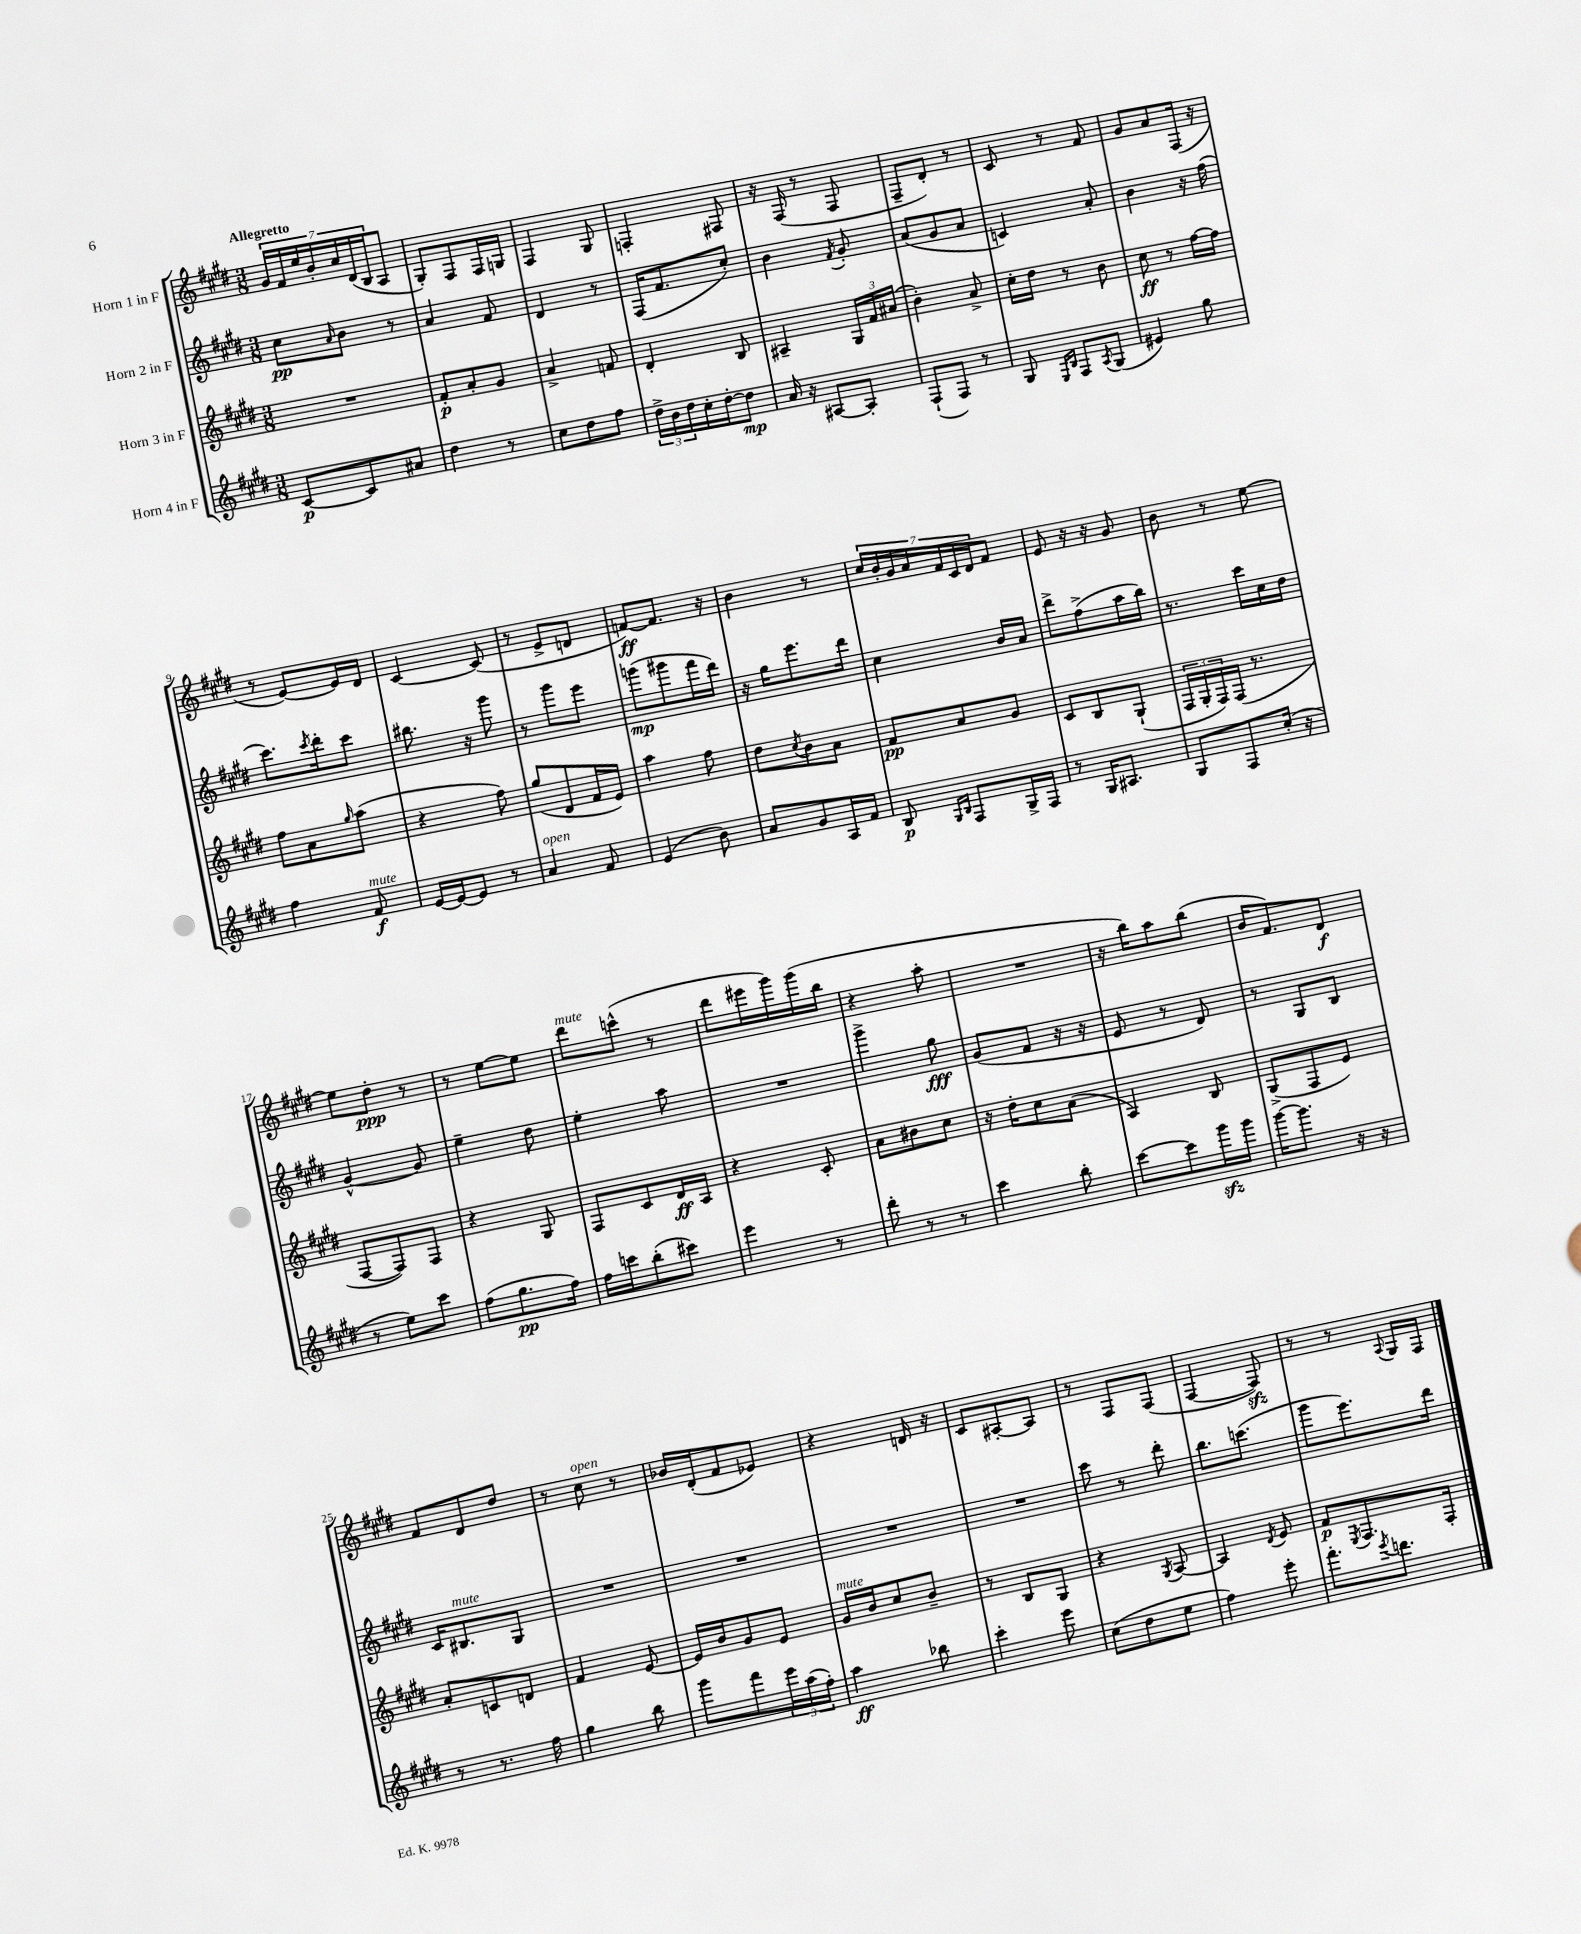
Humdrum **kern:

**kern	**dynam	**kern	**dynam	**kern	**dynam	**kern	**dynam
*part4	*part4	*part3	*part3	*part2	*part2	*part1	*part1
*staff4	*staff4	*staff3	*staff3	*staff2	*staff2	*staff1	*staff1
*I"Horn 4 in F	*	*I"Horn 3 in F	*	*I"Horn 2 in F	*	*I"Horn 1 in F	*
*clefG2	*	*clefG2	*	*clefG2	*	*clefG2	*
*k[f#c#g#d#]	*	*k[f#c#g#d#]	*	*k[f#c#g#d#]	*	*k[f#c#g#d#]	*
*M3/8	*	*M3/8	*	*M3/8	*	*M3/8	*
=1	=1	=1	=1	=1	=1	=1	=1
!	!	!	!	!	!	!LO:TX:a:B:t=Allegretto	!
[8c#/L	p	4.r	.	8cc#\L	pp	28g#/LL	.
.	.	.	.	.	.	28f#/	.
.	.	.	.	.	.	28ee/	.
.	.	.	.	.	.	28b'/	.
.	.	.	.	16qqa/	.	.	.
8c#/]	.	.	.	8b\J	.	.	.
.	.	.	.	.	.	28cc#/	.
.	.	.	.	.	.	(28d#/	.
.	.	.	.	.	.	28B/J	.
8a#X/J	.	.	.	8r	.	8A/J	.
=2	=2	=2	=2	=2	=2	=2	=2
4dd#\	.	8f#'/L	p	4a/	.	8G#'/L)	.
.	.	8a'/	.	.	.	8F#/	.
8r	.	8g#/J	.	8f#/	.	16F#/L	.
.	.	.	.	.	.	16Gn/JJ	.
=3	=3	=3	=3	=3	=3	=3	=3
8cc#\L	.	4a^/	.	4d#/	.	4F#/	.
8dd#\	.	.	.	.	.	.	.
8ff#\J	.	8fn/	.	8r	.	8G#/	.
=4	=4	=4	=4	=4	=4	=4	=4
24dd#^\LL	.	4d#'/	.	(16F#/KL	.	4Fn'/	.
24b\	.	.	.	.	.	.	.
.	.	.	.	8.f#/	.	.	.
24dd#\	.	.	.	.	.	.	.
16cc#'\	.	.	.	.	.	.	.
[16dd#'\J	.	.	.	.	.	.	.
8dd#\J]	mp	8B/	.	8cc#'/J)	.	8F#X/	.
=5	=5	=5	=5	=5	=5	=5	=5
16a/	.	4A#X~/	.	4b\	.	16r	.
16r	.	.	.	.	.	(16F#/	.
[8A#X/L	.	.	.	.	.	8r	.
.	.	.	.	8qf#/	.	.	.
8A#'/J]	.	24G#/LL	.	8g#'/	.	8F#/	.
.	.	24f#/	.	.	.	.	.
.	.	(24a#X/JJ	.	.	.	.	.
=6	=6	=6	=6	=6	=6	=6	=6
(8F#`/L	.	4b'\)	.	(8a/L	.	8F#~/L	.
8F#/J)	.	.	.	8g#/	.	8d#'/J)	.
8r	.	8a^/	.	8a/J	.	8r	.
=7	=7	=7	=7	=7	=7	=7	=7
8G#/	.	16cc#'\LL	.	4cn/)	.	8c#/	.
.	.	16dd#\JJ	.	.	.	.	.
16qqE/LL	.	.	.	.	.	.	.
16qqB/JJ	.	.	.	.	.	.	.
8F#/L	.	8r	.	.	.	8r	.
8qA/	.	.	.	.	.	.	.
(8G#/J	.	8b\	.	8a'/	.	8f#/	.
=8	=8	=8	=8	=8	=8	=8	=8
4e#X/)	.	8cc#\	ff	4b\	.	8g#/L	.
.	.	8r	.	.	.	8a/	.
8gg#\	.	[16ff#\LL	.	16r	.	(16F#/Jk	.
.	.	16ff#\JJ]	.	(16ff#\	.	16r	.
!!LO:LB:g=z
=9	=9	=9	=9	=9	=9	=9	=9
4ff#\	.	8ff#\L	.	8.ccc#\L)	.	8r	.
.	.	8a\	.	.	.	[8e/L)	.
.	.	.	.	8qccc#/	.	.	.
.	.	.	.	16ddd#'\k	.	.	.
.	.	16qqgg#/	.	.	.	.	.
!LO:TX:a:i:t=mute	!	!	!	!	!	!	!
8f#/	f	(8aa\J	.	8ccc#\J	.	16e/L]	.
.	.	.	.	.	.	16d#/JJ	.
=10	=10	=10	=10	=10	=10	=10	=10
[16e/LL	.	4r	.	8.bb#X\	.	[4c#/	.
16e/J_	.	.	.	.	.	.	.
8e/J]	.	.	.	.	.	.	.
.	.	.	.	16r	.	.	.
8r	.	8ff#\)	.	8ggg#\	.	(8c#/]	.
=11	=11	=11	=11	=11	=11	=11	=11
!LO:TX:a:i:t=open	!	!	!	!	!	!	!
4a/	.	(8gg#/L	.	8r	.	8r	.
.	.	8d#/	.	8ggg#\L	.	8e^/L	.
8f#/	.	16f#/L	.	8eee\J	.	8dn/J	.
.	.	16e/JJ)	.	.	.	.	.
=12	=12	=12	=12	=12	=12	=12	=12
(4e/	.	4aa\	.	(8gggn\L	mp	[8fn/L)	ff
.	.	.	.	8ggg#X\	.	8.f/J]	.
8b\)	.	8ff#\	.	16fff#\L	.	.	.
.	.	.	.	16ddd#\JJ)	.	16r	.
=13	=13	=13	=13	=13	=13	=13	=13
8a/L	.	8dd#\L	.	16r	.	4b\	.
.	.	.	.	16gg#\KL	.	.	.
.	.	8qcc#/	.	.	.	.	.
8g#/	.	8b\	.	8.eee\	.	.	.
16A/L	.	8a\J	.	.	.	8r	.
16f#/JJ	.	.	.	16ddd#\Jk	.	.	.
=14	=14	=14	=14	=14	=14	=14	=14
8B/	p	8f#/L	pp	4cc#\	.	28cc#/LL	.
.	.	.	.	.	.	28b'/	.
.	.	.	.	.	.	28g#/	.
.	.	.	.	.	.	28a/	.
16qqG#/LL	.	.	.	.	.	.	.
16qqB/JJ	.	.	.	.	.	.	.
8F#/L	.	8a/	.	.	.	.	.
.	.	.	.	.	.	28f#/	.
.	.	.	.	.	.	28c#/	.
.	.	.	.	.	.	28d#/J	.
16G#^/L	.	8g#/J	.	16b/LL	.	8f#/J	.
16F#/JJ	.	.	.	16a/JJ	.	.	.
=15	=15	=15	=15	=15	=15	=15	=15
8r	.	8c#/L	.	8ddd#^\L	.	8e/	.
16G#/KL	.	8B/	.	(8ff#^\	.	16r	.
8.A#X/J	.	.	.	.	.	16r	.
.	.	(8G#`/J	.	16aa\L	.	8g#/	.
.	.	.	.	16bb\JJ)	.	.	.
=16	=16	=16	=16	=16	=16	=16	=16
8G#/L	.	24F#/LL	.	8.r	.	8b\	.
.	.	24G#'/	.	.	.	.	.
.	.	24F#/)	.	.	.	.	.
8F#/	.	(16F#/JJ	.	.	.	8r	.
.	.	8.r	.	16ccc#\LL	.	.	.
(16cc#'/Jk	.	.	.	16cc#\	.	[8ee\	.
16r	.	.	.	16dd#\JJ	.	.	.
!!LO:LB:g=z
=17	=17	=17	=17	=17	=17	=17	=17
8r	.	[8F#/L	.	[4g#^^/	.	8ee\L]	.
8ee\L)	.	8F#/])	.	.	.	8dd#'\J	ppp
8ccc#\J	.	8F#/J	.	8g#/]	.	8r	.
=18	=18	=18	=18	=18	=18	=18	=18
(8ff#\L	.	4r	.	4ee~\	.	8r	.
8.gg#\	pp	.	.	.	.	[8ee\L	.
.	.	8G#/	.	8dd#\	.	8ee\J]	.
16ff#\Jk)	.	.	.	.	.	.	.
=19	=19	=19	=19	=19	=19	=19	=19
!	!	!	!	!	!	!LO:TX:a:i:t=mute	!
16ff#\LL	.	8F#/L	.	4ee'\	.	8ddd#\L	.
16cccn\J	.	.	.	.	.	.	.
(8bb'\	.	8c#/	.	.	.	(8cccn^^\J	.
8ccc#X\J)	.	16d#/L	ff	8aa\	.	8r	.
.	.	16A/JJ	.	.	.	.	.
=20	=20	=20	=20	=20	=20	=20	=20
4eee\	.	4r	.	4.r	.	8ddd#\L	.
.	.	.	.	.	.	16eee#X\L	.
.	.	.	.	.	.	16ggg#\)	.
8r	.	8c#'/	.	.	.	(16ggg#\	.
.	.	.	.	.	.	16bb\JJ	.
=21	=21	=21	=21	=21	=21	=21	=21
8ddd#'\	.	8a\L	.	4ggg#^\	.	4r	.
8r	.	8b#X\	.	.	.	.	.
8r	.	8cc#\J	.	8gg#\	fff	8aa'\	.
=22	=22	=22	=22	=22	=22	=22	=22
4ccc#\	.	16r	.	(8g#/L	.	4.r	.
.	.	16dd#'\KL	.	.	.	.	.
.	.	8cc#\	.	8f#/J	.	.	.
8bb'\	.	(8a\J	.	16r	.	.	.
.	.	.	.	16r	.	.	.
=23	=23	=23	=23	=23	=23	=23	=23
[8ccc#\L	.	4A/)	.	8e/	.	16r	.
.	.	.	.	.	.	16bb\KL)	.
8ccc#\]	.	.	.	8r	.	8aa\	.
16ggg#zz\L	.	8B/	.	8d#/)	.	(8bb\J	.
16ggg#\JJ	.	.	.	.	.	.	.
=24	=24	=24	=24	=24	=24	=24	=24
[16ggg#\KL	.	(8G#^/L	.	8r	.	16b/KL	.
8.ggg#\J]	.	.	.	.	.	8.f#/)	.
.	.	8F#/	.	8G#/L	.	.	.
16r	.	8e/J)	.	8B/J	.	8d#/J	f
16r	.	.	.	.	.	.	.
!!LO:LB:g=z
=25	=25	=25	=25	=25	=25	=25	=25
8r	.	8a'/L	.	16c#/KL	.	8f#/L	.
!	!	!	!	!LO:TX:a:i:t=mute	!	!	!
.	.	.	.	8.B#X/	.	.	.
8.r	.	8cn/	.	.	.	8d#/	.
.	.	8dn/J	.	8G#/J	.	8dd#/J	.
16ff#\	.	.	.	.	.	.	.
=26	=26	=26	=26	=26	=26	=26	=26
4gg#\	.	4f#/	.	4.r	.	8r	.
!	!	!	!	!	!	!LO:TX:a:i:t=open	!
.	.	.	.	.	.	8cc#\	.
8bb\	.	[8e/	.	.	.	8r	.
=27	=27	=27	=27	=27	=27	=27	=27
8ggg#\L	.	16e/LL]	.	4.r	.	16b-X/LL	.
.	.	16b/J	.	.	.	(16d#'/J	.
8fff#\	.	8g#/	.	.	.	8f#/	.
24eee\L	.	8e/J	.	.	.	8e-X/J)	.
(24aa\	.	.	.	.	.	.	.
24ff#'\JJ)	.	.	.	.	.	.	.
=28	=28	=28	=28	=28	=28	=28	=28
!	!	!LO:TX:a:i:t=mute	!	!	!	!	!
4aa\	ff	16g#/LL	.	4.r	.	4r	.
.	.	16b/J	.	.	.	.	.
.	.	8cc#/	.	.	.	.	.
8bb-X\	.	8b~/J	.	.	.	16dn/	.
.	.	.	.	.	.	16r	.
=29	=29	=29	=29	=29	=29	=29	=29
4ccc#'\	.	8r	.	4.r	.	8c#/L	.
.	.	8B/L	.	.	.	[8A#X'/	.
8eee\	.	8G#/J	.	.	.	8A#/J]	.
=30	=30	=30	=30	=30	=30	=30	=30
(8cc#\L	.	4r	.	8ccc#\	.	8r	.
8dd#\	.	.	.	8r	.	8F#/L	.
.	.	8qG#/	.	.	.	.	.
8ee\J	.	[8A/	.	8ddd#'\	.	(8F#/J	.
=31	=31	=31	=31	=31	=31	=31	=31
4ff#\)	.	4A/]	.	8.bb\L	.	[4F#/	.
.	.	.	.	(8.cccn\J	.	.	.
.	.	8qd#/	.	.	.	.	.
8eee'\	.	8e/	.	.	.	8F#zz/])	.
=32	=32	=32	=32	=32	=32	=32	=32
8.fff#'\L	.	8f#/L	p	8ggg#\L	.	8r	.
.	.	8qE/	.	.	.	.	.
.	.	8.F#/	.	8.eee\)	.	8r	.
8qeee/	.	.	.	.	.	.	.
8.dddn\J	.	.	.	.	.	.	.
.	.	.	.	.	.	8qqA/	.
.	.	.	.	.	.	16G#/LL	.
.	.	16F#'/Jk	.	16ddd#\Jk	.	16F#/JJ	.
==	==	==	==	==	==	==	==
*-	*-	*-	*-	*-	*-	*-	*-
